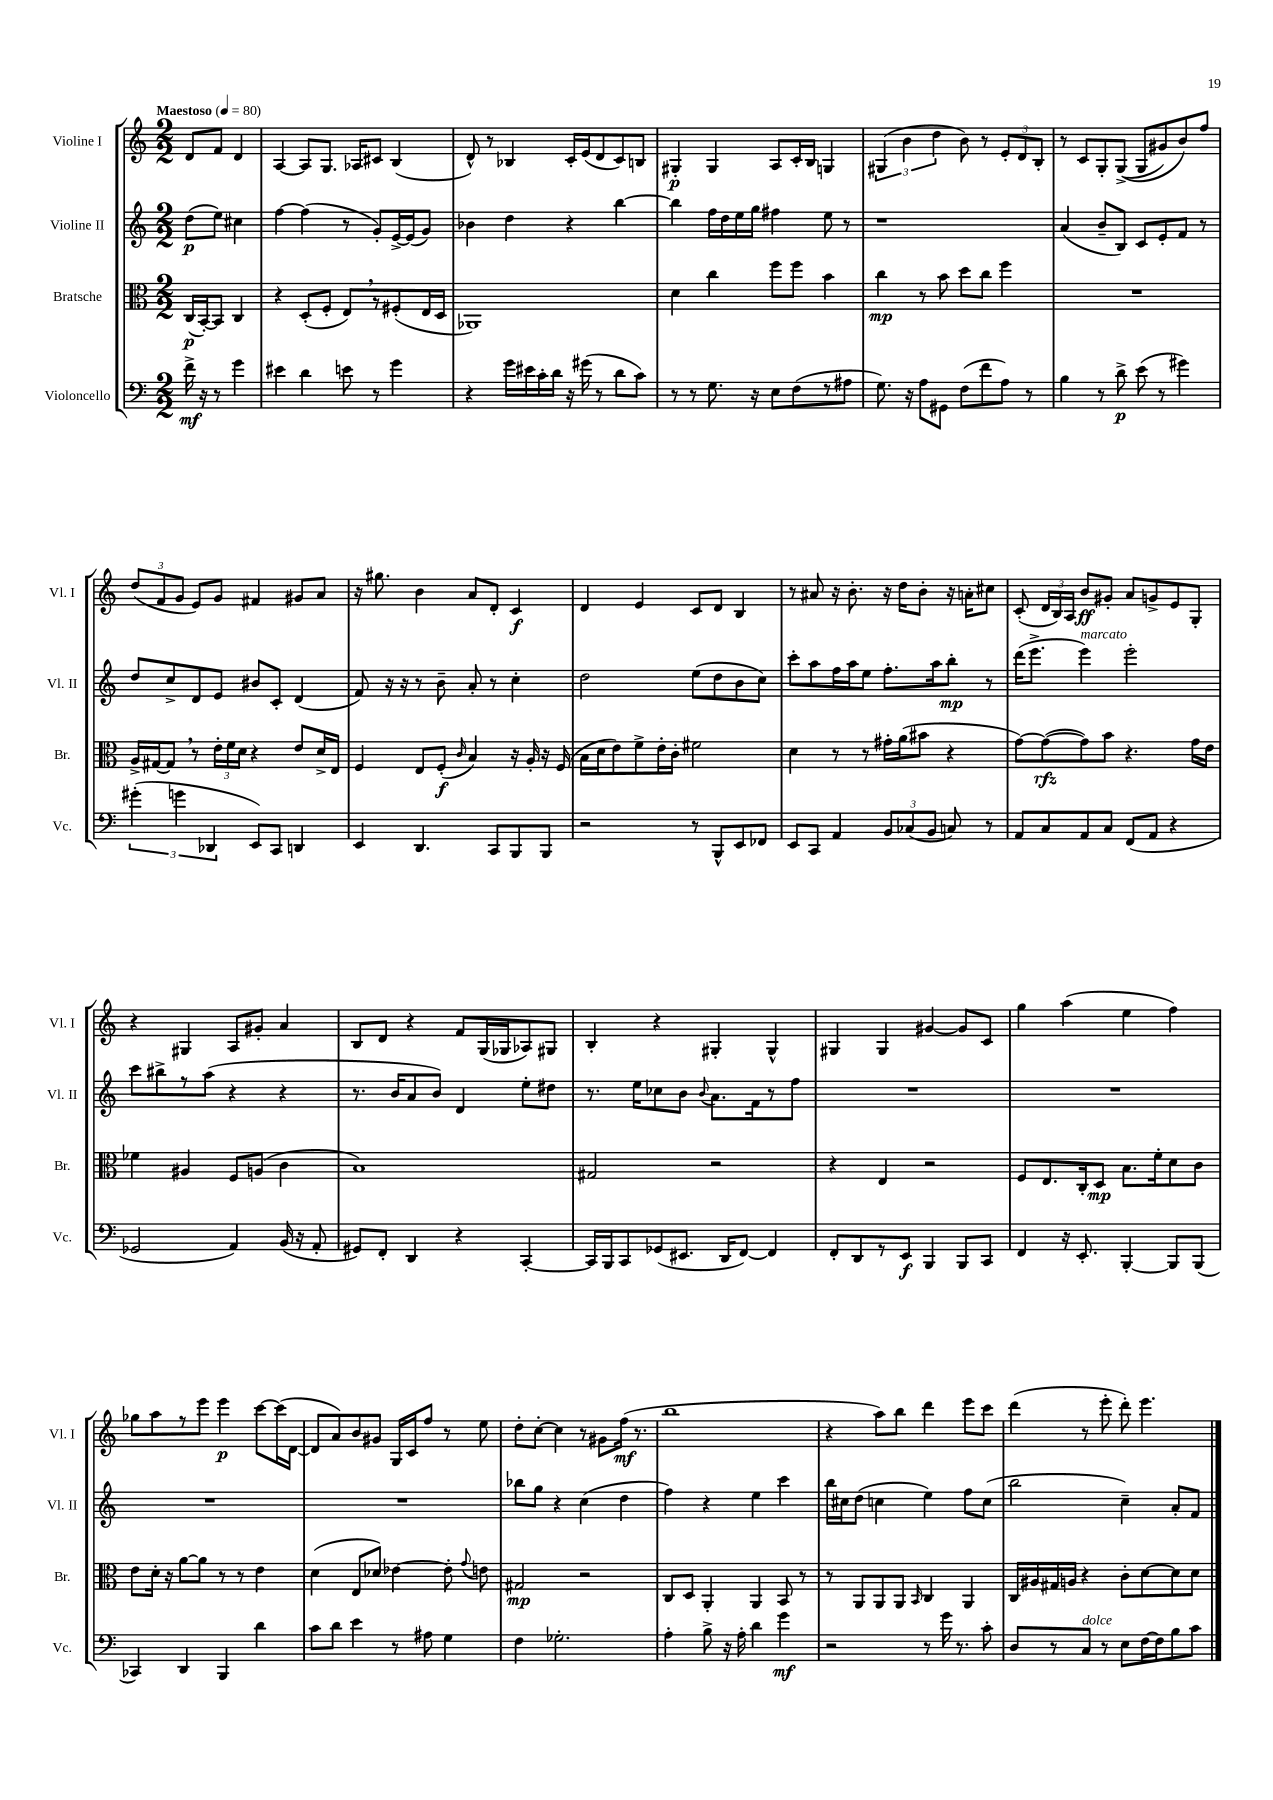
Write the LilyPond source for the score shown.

<<
\new StaffGroup <<
\new Staff = "s0" \with { instrumentName = "Violine I" shortInstrumentName = "Vl. I" } {
    \clef treble \key c \major \numericTimeSignature \time 2/2 \partial 2 \tempo "Maestoso" 4 = 80
    \autoBeamOff d'8[ f'8] d'4 |
    a4~ a8[ g8.] aes16[ cis'8] b4( |
    d'8-^) r8 bes4 c'16[-. e'16( d'8 c'8) b8] |
    gis4-.\p gis4 a8[ c'16-. b16] g4 |
    \tuplet 3/2 { gis4( b'4 d''4 } b'8) r8 \tuplet 3/2 { e'8[-. d'8 b8]-. } |
    r8 c'8[ g8-. g8]->(\( g8[ gis'8) b'8\) f''8] |
    \tuplet 3/2 { d''8[( f'8 g'8] } e'8[) g'8] fis'4 gis'8[ a'8] |
    r16 gis''8. b'4 a'8[ d'8]-. c'4\f |
    d'4 e'4 c'8[ d'8] b4 |
    r8 ais'8 r16 b'8.-. r16 d''16[ b'8]-. r16 a'16[-. cis''8] |
    c'8-.( \tuplet 3/2 { d'16[ b16) a16] } b'8[\ff gis'8]-. a'8[ g'8-> e'8 g8]-. |
    r4 gis4 a8[ gis'8]-. a'4 |
    b8[ d'8] r4 f'8[ g16( ges16 aes8) gis8] |
    b4-. r4 gis4-. gis4-^ |
    gis4 gis4 gis'4~ gis'8[ c'8] |
    g''4 a''4( e''4 f''4) |
    ges''8[ a''8 r8 e'''8] e'''4\p c'''8[~ c'''16( d'16]~ |
    d'8[ a'8) b'8 gis'8] g16[ c'16 f''8] r8 e''8 |
    d''8[-. c''8]~-. c''4 r8 gis'8[ f''16]\mf( r8. |
    b''1 |
    r4 a''8[) b''8] d'''4 e'''8[ c'''8] |
    d'''4( r8 e'''8-. d'''8-.) e'''4. \bar "|." |
}
\new Staff = "s1" \with { instrumentName = "Violine II" shortInstrumentName = "Vl. II" } {
    \clef treble \key c \major \numericTimeSignature \time 2/2 \partial 2
    \autoBeamOff d''8[\p( e''8]) cis''4 |
    f''4~ f''4( r8 g'8[-.) e'16~-> e'16( g'8]) |
    bes'4 d''4 r4 b''4~ |
    b''4 f''16[ d''16 e''16 g''16] fis''4 e''8 r8 |
    r1 |
    a'4( b'8[-- b8]) c'8[ e'8-. f'8] r8 |
    d''8[ c''8-> d'8 e'8] bis'8[ c'8]-. d'4( |
    f'8) r16 r16 r8 b'8-- a'8-. r8 c''4-. |
    d''2 e''8[( d''8 b'8 c''8]) |
    c'''8[-. a''8 f''16 a''16 e''8] f''8.[-. a''16 b''8]-.\mp r8 |
    d'''16[( e'''8.]-> e'''4^\markup { \italic "marcato" }) e'''2-. |
    c'''8[ bis''8-> r8 a''8]( r4 r4 |
    r8. b'16[ a'8 b'8]) d'4 e''8[-. dis''8] |
    r8. e''16[ ces''8 b'8] \appoggiatura { b'8 } a'8.[ f'16 r8 f''8] |
    R1 |
    R1 |
    R1 |
    R1 |
    bes''8[ g''8] r4 c''4( d''4 |
    f''4) r4 e''4 c'''4 |
    b''16[ cis''16 d''8]( c''4 e''4) f''8[ c''8]( |
    b''2 c''4--) a'8[-. f'8] \bar "|." |
}
\new Staff = "s2" \with { instrumentName = "Bratsche" shortInstrumentName = "Br." } {
    \clef alto \key c \major \numericTimeSignature \time 2/2 \partial 2
    \autoBeamOff c16[\p( b,16~-.) b,8] c4 |
    r4 d8[-.( f8]-. e8[) \breathe r8 fis8-.( e16 d16] |
    aes,1) |
    d'4 c''4 f''8[ f''8] b'4 |
    c''4\mp r8 b'8 d''8[ c''8] f''4 |
    R1 |
    a16[-> gis16~ gis8] \breathe r8 \tuplet 3/2 { e'16[-. f'16 d'16] } r4 e'8[ d'16-> e16] |
    f4 e8[ f8]-.\f( \grace { c'16 } b4) r16 a16-. r16 f16( |
    b16[ d'16 e'8) f'8-> e'16-. c'16]-. fis'2 |
    d'4 r8 r8 gis'16[-. a'16( bis'8] r4 |
    g'8[~) g'8~\rfz( g'8) b'8] r4. g'16[ e'16] |
    fes'4 ais4 f8[ a8]( c'4 |
    b1) |
    gis2 r2 |
    r4 e4 r2 |
    f8[ e8. c16-. d8]\mp b8.[ f'16-. d'8 c'8] |
    e'8[ d'16]-. r16 a'8[~ a'8] r8 r8 e'4 |
    d'4( e8[ des'8]) ees'4~ ees'8-. \appoggiatura { g'8 } e'8 |
    gis2\mp r2 |
    c8[ d8] a,4-. a,4 b,8 r8 |
    r8 a,8[ a,8 a,8] \grace { b,16 } c4 a,4 |
    c16[ ais16 gis16 a16] r4 c'8[-. d'8~ d'8 d'8] \bar "|." |
}
\new Staff = "s3" \with { instrumentName = "Violoncello" shortInstrumentName = "Vc." } {
    \clef bass \key c \major \numericTimeSignature \time 2/2 \partial 2
    \autoBeamOff f'16->\mf r16 r8 g'4 |
    eis'4 d'4 e'8 r8 g'4 |
    r4 g'16[ eis'16 c'16-. d'16] r16 gis'16( r8 d'8[ c'8]) |
    r8 r8 g8. r16 e8[ f8( r8 ais8] |
    g8.) r16 a8[ gis,8] f8[( f'8 a8]) r8 |
    b4 r8 d'8->\p e'8( r8 gis'4) |
    \tuplet 3/2 { gis'4-.( g'4 des,4 } e,8[) c,8] d,4 |
    e,4 d,4. c,8[ b,,8 b,,8] |
    r2 r8 b,,8[-^ e,8 fes,8] |
    e,8[ c,8] a,4 \tuplet 3/2 { b,8[ ces8( b,8] } c8) r8 |
    a,8[ c8 a,8 c8] f,8[( a,8] r4 |
    ges,2 a,4) b,16( r16 a,8-. |
    gis,8[) f,8]-. d,4 r4 c,4~-. |
    c,16[ b,,16 c,8 ges,8( eis,8.] d,16[ f,8]~) f,4 |
    f,8[-. d,8 r8 e,8]\f b,,4 b,,8[ c,8] |
    f,4 r16 e,8.-. b,,4~-. b,,8[ b,,8]( |
    ces,4) d,4 b,,4 d'4 |
    c'8[ d'8] e'4 r8 ais8 g4 |
    f4 ges2.-. |
    a4-. b8-> r16 a16-. d'4 g'4\mf |
    r2 r8 g'16 r8. c'8-. |
    d8[ r8 c8]^\markup { \italic "dolce" } r8 e8[ f16~ f16 b8 c'8] \bar "|." |
}
>>
>>
\layout { \context { \Score \remove "Bar_number_engraver" } }
